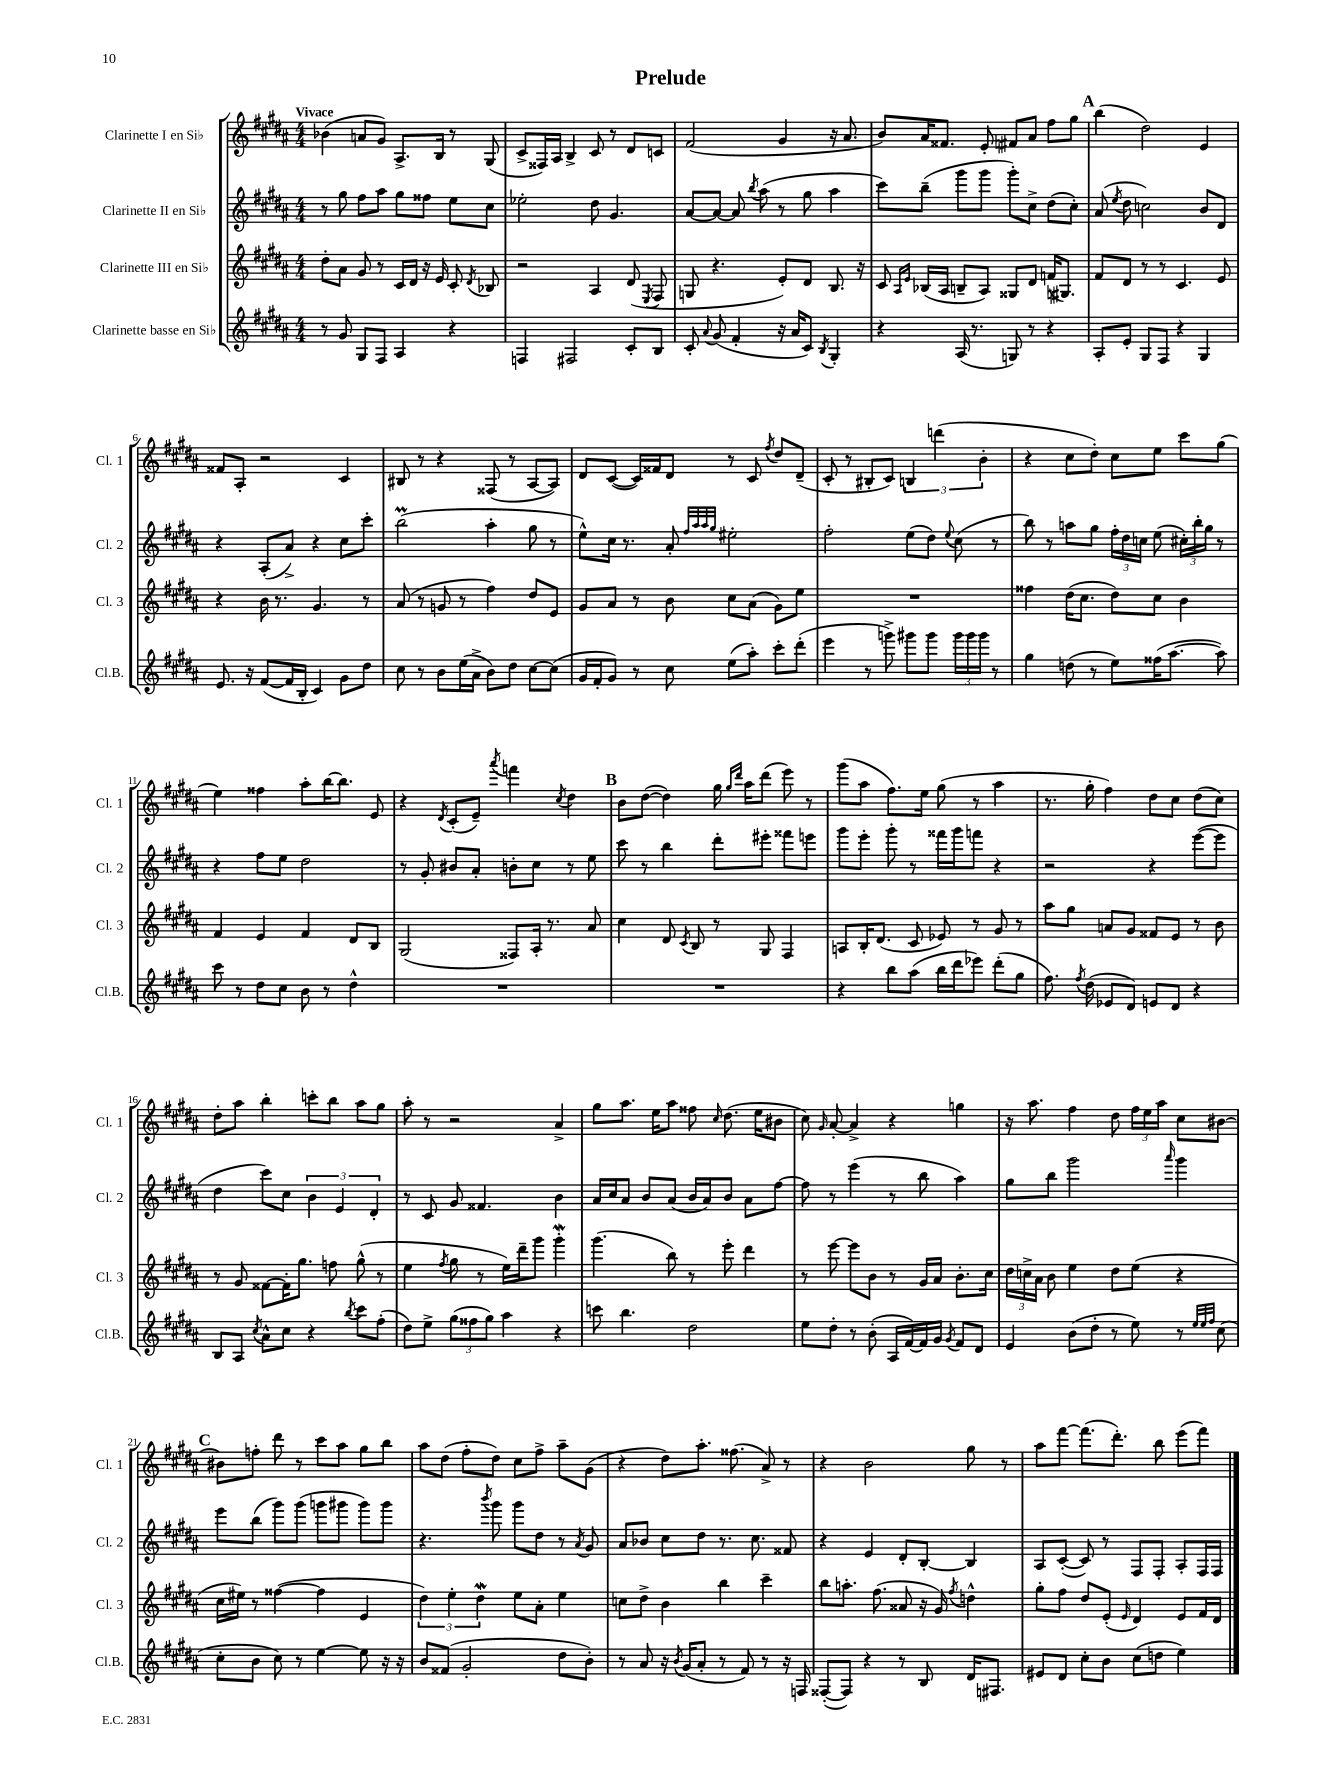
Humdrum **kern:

**kern	**kern	**kern	**kern
*staff4	*staff3	*staff2	*staff1
*clefG2	*clefG2	*clefG2	*clefG2
*k[f#c#g#d#a#]	*k[f#c#g#d#a#]	*k[f#c#g#d#a#]	*k[f#c#g#d#a#]
*M4/4	*M4/4	*M4/4	*M4/4
8r	8dd#'	8r	(4b-
8g#	8a#	8gg#	.
8G#	8g#	8ff#	8a
8F#	8r	8aa#	8g#)
4A#	16c#	8gg#	8.A#^
.	16d#	.	.
.	16r	8ff##	.
.	16e	.	16B
4r	8c#'	8ee	8r
.	8qd#	.	.
.	8B-	8cc#	(8G#
=	=	=	=
4F	2r	2ee-'	8c#^
.	.	.	16F##)
.	.	.	16A#
2F#	.	.	4B^
.	4A#	8dd#	8c#
.	.	4.g#	8r
8c#'	(8d#	.	8d#
.	8qE	.	.
8B	8F#	.	8c
=	=	=	=
8c#'	8G	[8a#	(2f#
8qqa#	.	.	.
(8g#	4.r	8a#_	.
4f#'	.	8a#]	.
.	.	8qbb	.
.	.	(8aa#	.
16r	8e')	8r	4g#
16a#	.	.	.
8c#)	8d#	8gg#	.
8qB	.	.	.
4G#'	8.B	4aa#	16r
.	.	.	8.a#
.	16r	.	.
=	=	=	=
4r	8c#	8ccc#)	8b)
.	16qqA#	.	.
.	16qqe	.	.
.	(16B-	(8bb~	16a#
.	16A#	.	8.f##
(16A#	8B~	8ggg#	.
8.r	.	.	.
.	8A#)	8ggg#	8e'
8G)	8G##	8ggg#')	8f#
8r	8d#	8cc#^	8a#
4r	(16f	(8dd#	8ff#
.	8.G#)	.	.
.	.	8cc#')	8gg#
=	=	=	=
8A#'	8f#	(8a#	(4bb
.	.	8qee	.
8e'	8d#	8dd#	.
8G#	8r	2cc)	2dd#)
8F#	8r	.	.
4r	4.c#	.	.
4G#	.	8b	4e
.	8e	8d#	.
=	=	=	=
8.e	4r	4r	8f##
.	.	.	8A#'
16r	.	.	.
([8f#	16b	(8A#'	2r
.	8.r	.	.
16f#]	.	8a#^)	.
16B'	.	.	.
4c#)	4.g#	4r	.
8g#	.	8cc#	4c#
8dd#	8r	8ccc#'	.
=	=	=	=
8cc#	(8a#	(2bb	8B#
8r	8r	.	8r
8b	8g	.	4r
(16ee	8r	.	.
16a#^	.	.	.
8b)	4ff#)	4aa#'	(8F##
8dd#	.	.	8r
[8cc#	8dd#	8gg#	[8A#
(8cc#]	8e	8r	8A#])
=	=	=	=
16g#	8g#	8ee^^)	8d#
16f#'	.	.	.
8g#)	8a#	16cc#	([8c#
.	.	8.r	.
8r	8r	.	16c#])
.	.	.	16f##
8cc#	8b	8a#'	8d#
.	.	32qqff#	.
.	.	32qqaa#	.
.	.	32qqaa#	.
.	.	32qqgg#	.
(8ee	8cc#	2ee#'	8r
8aa#')	(8a#	.	8c#
.	.	.	8qff#
8ccc#'	8g#)	.	8dd#
(8ddd#'	8ee	.	(8d#~
=	=	=	=
4eee	1r	2ff#'	8c#'
.	.	.	8r
8r	.	.	8B#'
8ggg^)	.	.	8c#)
8ggg#	.	(8ee	6B
8ggg#	.	8dd#)	.
.	.	.	(6ddd
.	.	8qqee	.
24ggg#	.	(8cc#	.
24ggg#	.	.	.
24ggg#	.	.	6b'
8r	.	8r	.
=	=	=	=
4gg#	4ff##	8bb)	4r
.	.	8r	.
(8dd	(16dd#	8aa	8cc#
.	8.cc#	.	.
8r	.	8gg#	8dd#')
8ee)	8dd#)	24ff#'	8cc#
.	.	24dd#	.
.	.	24cc	.
(16ff##	8cc#	(8ee	8ee
[8.aa#	.	.	.
.	4b	24cc#')	8ccc#
.	.	24bb'	.
.	.	24gg#	.
8aa#])	.	8r	(8gg#
=	=	=	=
8ccc#	4f#	4r	4ee)
8r	.	.	.
8dd#	4e	8ff#	4ff##
8cc#	.	8ee	.
8b	4f#	2dd#	8aa#'
8r	.	.	[16bb
.	.	.	8.bb]
4dd#^^	8d#	.	.
.	8B	.	8e
=	=	=	=
1r	(2G#	8r	4r
.	.	8g#'	.
.	.	.	8qd#
.	.	8b#	(8c#'
.	.	8a#'	8e~)
.	.	.	8qaaa#
.	8F##)	8b'	4fff
.	16A#'	8cc#	.
.	8.r	.	.
.	.	.	8qcc#
.	.	8r	4dd#
.	8a#	8ee	.
=	=	=	=
1r	4cc#	8ccc#	8b
.	.	8r	([8dd#
.	8d#	4bb	4dd#])
.	8qc#	.	.
.	8B	.	.
.	8r	8ddd#'	16gg#
.	.	.	16qqgg#
.	.	.	16qqddd#
.	.	.	16aa#
.	8G#	8eee#'	(8ddd#
.	4F#	8fff##	8eee)
.	.	8eee	8r
=	=	=	=
4r	8A	8ggg#	(8ggg#
.	16B'	8eee'	8aa#
.	(8.d#	.	.
8bb	.	8ggg#'	8.ff#)
(8aa#	8c#	8r	.
.	.	.	16ee
16bb	8e-)	16fff##	(8gg#
16ddd#	.	16ggg#	.
8eee-)	8r	8fff	8r
(8ddd#'	8g#	4r	4aa#
8gg#	8r	.	.
=	=	=	=
8.ff#)	8aa#	2r	8.r
.	8gg#	.	.
8qff#	.	.	.
(16dd#	.	.	16gg#'
8e-	8a	.	4ff#)
8d#)	8g#	.	.
8e	8f##	4r	8dd#
8d#	8e	.	8cc#
4r	8r	([8eee	(8dd#
.	8b	8eee]	8cc#)
=	=	=	=
8B	8r	4dd#	8dd#'
8A#	8g#	.	8aa#
8qcc#	.	.	.
8a#^^	[8f##	8ccc#)	4bb'
8cc#	16f##']	8cc#	.
.	8.gg#	.	.
4r	.	6b	8ccc'
.	8ff	.	8bb
.	.	6e	.
8qbb	.	.	.
8ccc#	(8gg#^^	.	8aa#
.	.	6d#'	.
(8ff#'	8r	.	8gg#
=	=	=	=
8dd#)	4ee	8r	8aa#'
8ee^	.	8c#	8r
.	8qff#	.	.
(12gg#	8gg#	8g#	2r
12ff##	.	.	.
.	8r	4.f##	.
12gg#)	.	.	.
4aa#	16ee)	.	.
.	16ddd#~	.	.
.	8ggg#	.	.
4r	4ggg#'	4b	4a#^
=	=	=	=
8ccc	(4.ggg#	16a#	8gg#
.	.	16cc#	.
4.bb	.	8a#	8.aa#
.	.	8b	.
.	.	.	16ee
.	8bb)	(8a#	8aa#
2dd#	8r	16b	8ff##
.	.	16a#)	.
.	.	.	16qqcc#
.	8eee'	8b	(8.dd#
.	4ddd#	8a#	.
.	.	.	16ee
.	.	[8ff#	8b#
=	=	=	=
8ee	8r	8ff#]	8cc#)
.	.	.	16qqg#
8dd#'	[8eee	8r	[8a#'
8r	8eee]	(4eee	4a#^]
(8b'	8b	.	.
16A#	8r	8r	4r
[16f#)	.	.	.
16f#]	16g#	8bb	.
16g#	16a#	.	.
8qg#	.	.	.
8f#	8.b'	4aa#)	4gg
8d#	.	.	.
.	16cc#	.	.
=	=	=	=
4e	24dd#	8gg#	16r
.	24cc^	.	.
.	.	.	8.aa#
.	24a#	.	.
.	8b	8bb	.
(8b	4ee	2ggg#	4ff#
8dd#'	.	.	.
8r	8dd#	.	8dd#
8ee)	(8ee	.	24ff#
.	.	.	24ee
.	.	.	24aa#
.	.	16qqaaa#	.
8r	4r	4ggg#	8cc#
32qqee	.	.	.
32qqee	.	.	.
32qqff#	.	.	.
(8cc#	.	.	[8b#
=	=	=	=
8cc#'	16cc#	8eee	8b#]
.	16ee#)	.	.
8b	8r	(8bb	8ff'
8cc#)	([4ff##	8ggg#)	8ddd#
8r	.	(8ggg#	8r
[4ee	4ff##]	8ggg	8ccc#
.	.	8ggg#	8aa#
8ee]	4e	8ggg#)	8gg#
16r	.	8ggg#	8bb
16r	.	.	.
=	=	=	=
8b	6dd#)	4.r	8aa#
(8f##	.	.	(8dd#
.	6ee'	.	.
2g#'	.	.	8ff#'
.	6dd#	.	.
.	.	8qbbb	.
.	.	8ggg#	8dd#)
.	8ee	8ggg#	8cc#
.	8a#'	8dd#	8ff#^
8dd#	4ee	8r	8aa#~
.	.	8qa#	.
8b')	.	8g#	(8g#
=	=	=	=
8r	8cc	8a#	4r
8a#	8dd#^	8b-	.
16r	4b	8cc#	8dd#)
8qb	.	.	.
(16g#	.	.	.
8a#'	.	8dd#	8.aa#'
8r	4bb	8.r	.
.	.	.	(8.ff##
8f#)	.	.	.
.	.	8.cc#	.
8r	4ccc#~	.	8a#^)
16r	.	8f##	8r
16F	.	.	.
=	=	=	=
([8F##'	8bb	4r	4r
8F##])	8.aa'	.	.
4r	.	4e	2b
.	(8.ff#	.	.
8r	8a##	8d#'	.
8B	16r	[8B'	.
.	16g#)	.	.
.	8qff#	.	.
16d#	4dd^^	4B]	8gg#
8.F#	.	.	.
.	.	.	8r
=	=	=	=
8e#	8gg#'	8A#	8aa#
8d#	8ff#	([8c#'	[8fff#
8cc#'	8dd#	8c#])	(8.fff#]
8b	(8e'	8r	.
.	.	.	8.ddd#')
.	16qqe	.	.
(8cc#	4d#)	8F#	.
8dd	.	8F#'	8bb
4ee)	8e	8A#'	(8eee
.	16f#	16F#	8fff#)
.	16d#	16F#	.
==	==	==	==
*-	*-	*-	*-
